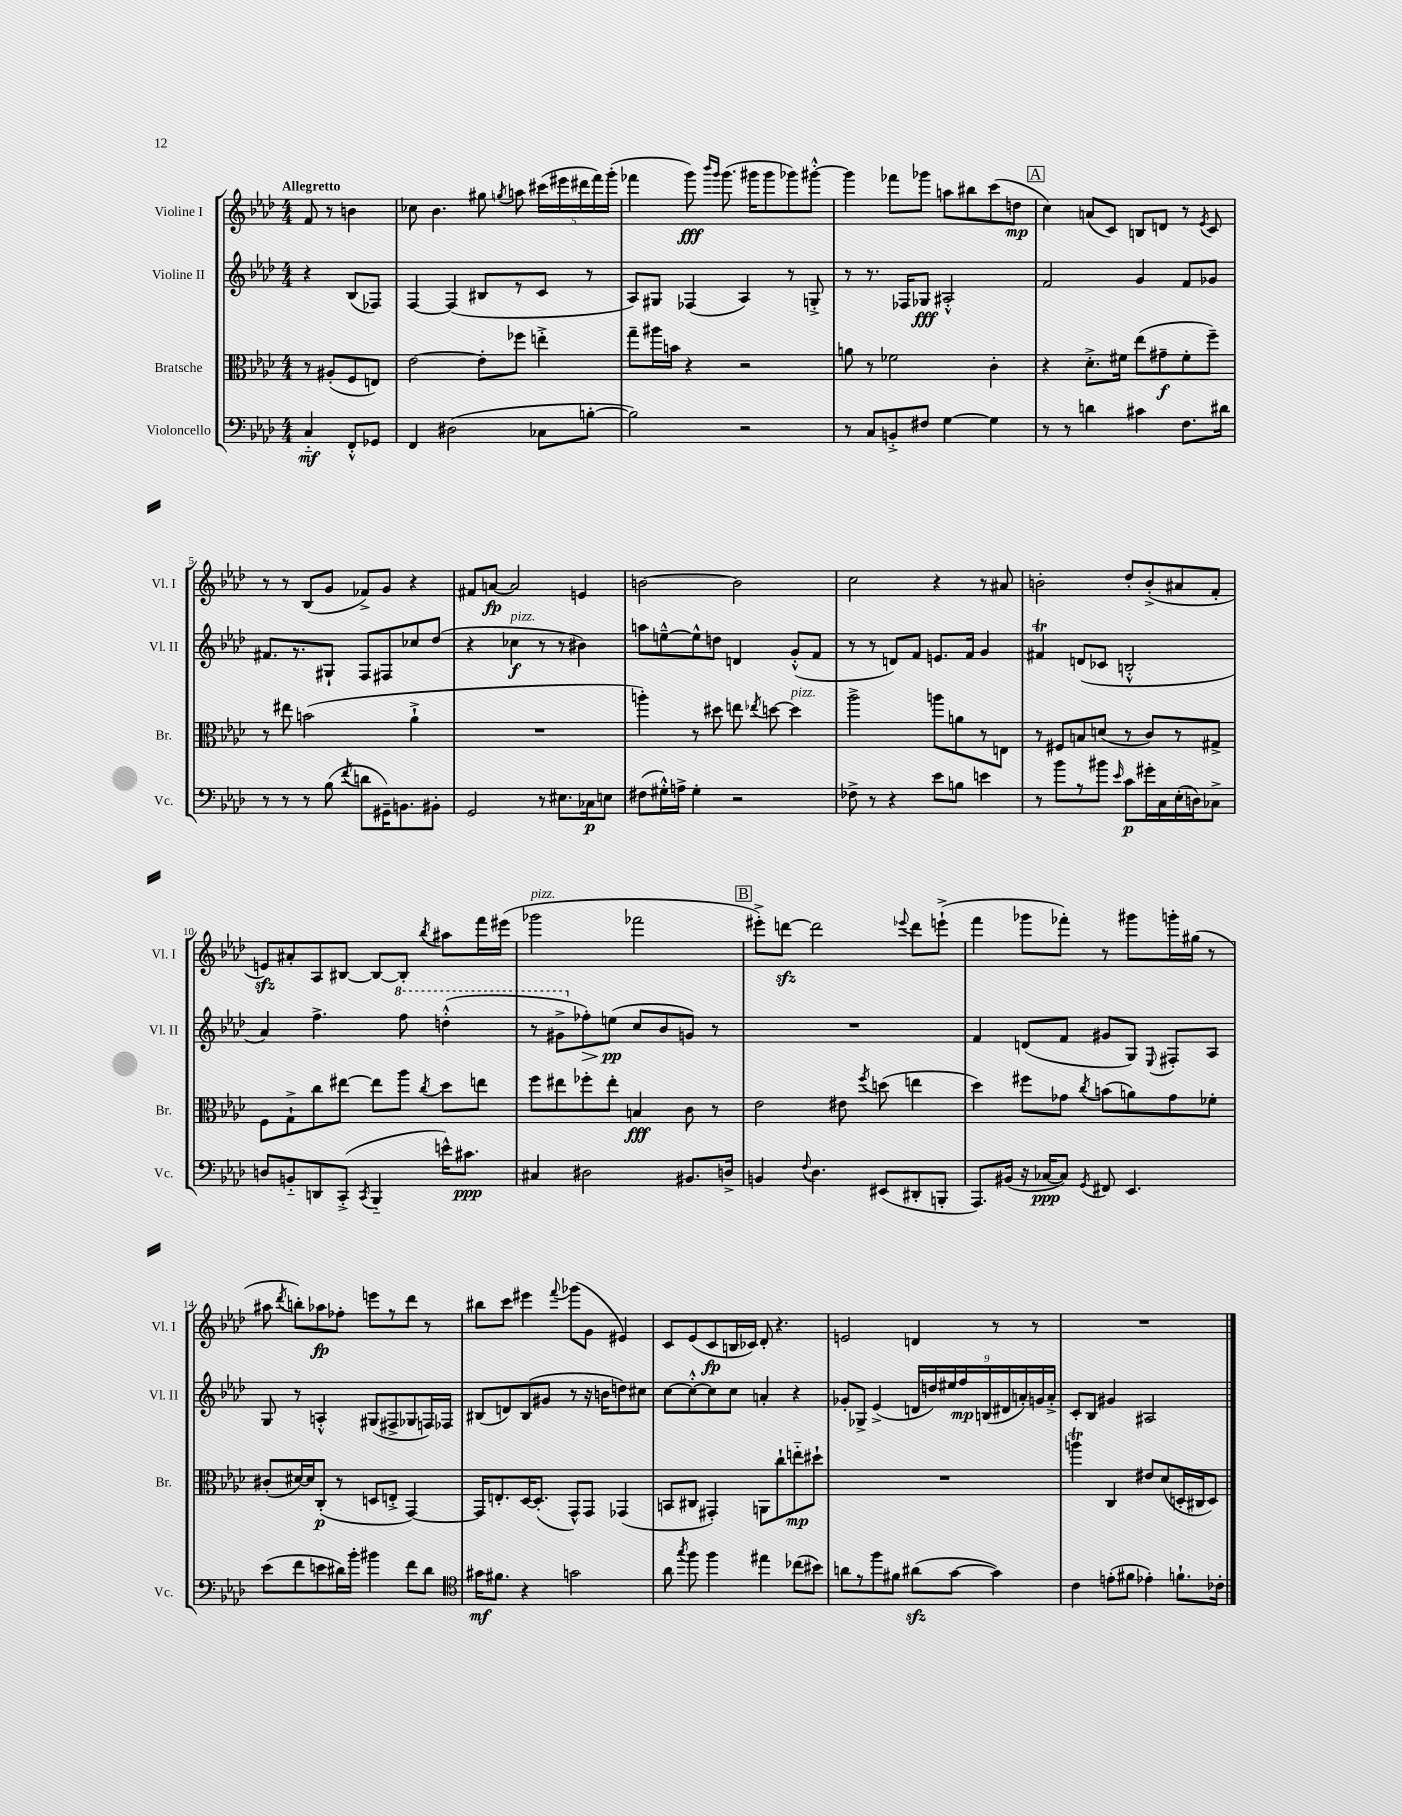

**kern	**kern	**kern	**kern
*staff4	*staff3	*staff2	*staff1
*clefF4	*clefC3	*clefG2	*clefG2
*k[b-e-a-d-]	*k[b-e-a-d-]	*k[b-e-a-d-]	*k[b-e-a-d-]
*M4/4	*M4/4	*M4/4	*M4/4
4C'~/	8r	4r	8f/
.	(8A#'/L	.	8r
8FF'^^/L	8F/	(8B-/L	4b\
8GG-/J	8E/J)	8F-/J)	.
=	=	=	=
4FF/	[2e-\	[4F/	8cc-\
.	.	.	4.b-\
(2D#\	.	(4F/]	.
.	8e-'\]L	8B#/L	8gg#\
.	.	.	8qgg/
.	8ff-\J	8r	8aa\
8C-\L	4ee'^\	8c/J	(20ccc#\LL
.	.	.	20eee#\
.	.	.	20ddd#\
[8B'\J	.	8r	.
.	.	.	20fff\)
.	.	.	(20ggg'\JJ
=	=	=	=
2B\])	8gg~\L	8A-/L)	4fff-\
.	16aa#\L	8G#/J	.
.	16b\JJ	.	.
.	4r	(4F-/	8ggg\)
.	.	.	16qqbbb-/LL
.	.	.	16qqggg/JJ
.	.	.	(8.ggg\
2r	2r	4A-/)	.
.	.	.	16ggg#\LK
.	.	.	8ggg#\
.	.	8r	8ggg-\)
.	.	8G'^/	[8ggg#'^^\J
=	=	=	=
8r	8a\	8r	4ggg#\]
8C/L	8r	8.r	.
8BB'^/	2f-\	.	8fff-\L
.	.	16F-/LK	.
8F#/J	.	8G-/J	8ggg-\J
[4G\	.	2A#'^^/	8aa\L
.	.	.	8bb#\
4G\]	4c'\	.	(8ccc\
.	.	.	8dd\J
=	=	=	=
8r	4r	2f/	4cc\)
8r	.	.	.
4d\	8.d-'^\L	.	(8a/L
.	.	.	8c/J)
.	16f#\Jk	.	.
4c#\	(8ee-\L	4g/	8B/L
.	8g#~\	.	8d/J
8.F\L	8f#'\	8f/L	8r
.	.	.	8qe-/
.	8ff~\J)	8g-/J	8c/
16d#\Jk	.	.	.
=	=	=	=
8r	8r	8.f#/L	8r
8r	8ee#\	.	8r
.	.	8.r	.
8r	(2b\	.	(8B-/L
(8B-\	.	8G#`/J	8g/J
8qf/	.	.	.
8d\L	.	8F/L	8f-^/L)
16GG#~\K)	.	8F#/	8g/J
8.BB\	.	.	.
.	4a-`^\	8cc-/	4r
8BB#'\J	.	(8dd-/J	.
=	=	=	=
2GG/	1r	4r	8f#/L
.	.	.	[8a/J
.	.	4cc-\	2a/]
8r	.	8r	.
8.E#\L	.	8r	.
.	.	4b#\)	4e/
16C-\k	.	.	.
8E\J	.	.	.
=	=	=	=
(8F#\L	4aa'\)	8aa\L	[2b\
16G#'^^\L)	.	[8ee~^^\	.
16A^\JJ	.	.	.
4G#'\	8r	8ee^^\]	.
.	8dd#\	8dd\J	.
2r	8ee\	4d/	2b\]
.	8qee-/	.	.
.	[8dd\	.	.
.	4dd\]	(8g'^^/L	.
.	.	8f/J	.
=	=	=	=
8F-^\	2aa-^\	8r	2cc\
8r	.	8r	.
4r	.	8d/L)	.
.	.	8f/J	.
8e-\L	8aa\L	8.e/L	4r
8B\J	8a\	.	.
.	.	16f/Jk	.
4e\	8r	4g/	8r
.	8E\J	.	8a#/
=	=	=	=
8r	8r	4f#/	2b'\
8b-\L	8F#/L	.	.
8r	8B/	(8d/L	.
8b#\J	(8d/J	8c-/J	.
16qqe-/	.	.	.
8c\L	8r	2B'^^/	8dd-'/L
16g#'\L	8c/L)	.	(8b'^/
16C\	.	.	.
(16E-'\	8r	.	8a#/
16D\J)	.	.	.
8C-^\J	8G#^/J	.	8f'/J
=	=	=	=
8D/L	8F\L	4a-/)	8e/L)
8BB'~/	8G`^\	.	8a#'/
8DD/	8cc\	4.ff^\	8A-/
(8CC'^/J	[8ee#\J	.	[8B#/J
8qCC/	.	.	.
4BBB-'~/	8ee#\]L	.	8B#/_L
.	8aa-\J	8fff\	8B#'/]J
.	8qcc/	.	8qbb-/
16e^^\LK)	8dd-\L	(4ddd'^^\	8aa#\L
8.c#\J	.	.	.
.	8ee\J	.	16fff\L
.	.	.	(16eee#\JJ
=	=	=	=
4C#/	8ff\L	8r	2ggg-\
.	8ee#\	8gg#^\L	.
2D#\	8ff-'\	8ff-'\)	.
.	8ee#'\J	(8ee\J	.
.	4B/	8cc/L	2fff-\
.	.	8b-/	.
8.BB#/L	8c\	8g/J)	.
.	8r	8r	.
16D^/Jk	.	.	.
=	=	=	=
4BB/	2e-\	1r	8eee#'^\L)
.	.	.	[8ddd\J
8qqF/	.	.	.
4.D-\	.	.	2ddd\]
.	8e#\	.	.
.	8qff/	.	.
(8EE#/L	(8dd\	.	.
.	.	.	8qqeee-/
8DD#'/	4ee\	.	8ddd\L
8BBB'/J	.	.	(8eee`^\J
=	=	=	=
8.AAA-/L)	4dd-\)	4f/	4fff\
(16BB#/Jk	.	.	.
16r	8ff#\L	(8d/L	8ggg-\L
[16C-/LK	.	.	.
8C-/]J)	8g-\J	8f/J	8fff-'\J)
8qGG/	8qcc/	.	.
8FF#/	(8b\L	8g#/L	8r
4.EE-/	8a\)	8G/J)	8ggg#\L
.	.	8qqE-/	.
.	8g-\	8F#'/L	16ggg'\L
.	.	.	(16gg#\JJ
.	8f-'\J	8A-/J	8r
=	=	=	=
(8e-\L	(8c#'/L	8G/	8aa#\
.	.	.	8qddd-/
8f\	[16d#/L)	8r	8bb'\L)
.	16d#/]J	.	.
8e\	(8C'/J	4A'^^/	8aa-\
16d#\L)	8r	.	8ff-'\J
16b-'\JJ	.	.	.
4b#\	8D/L	(8G#/L	8eee\L
.	8E'^/J	8F#^/	8r
8f\L	[4GG/)	8G-/	8ddd-\J
8d#\J	.	16F/L)	8r
.	.	16F-/JJ	.
=	=	=	=
*clefC4	*	*	*
16g#\LK	16GG/]LK	(8B#/L	8bb#\L
8.f#\J	8.E'/	.	.
.	.	8d/)	8ccc\J
4r	[16D-/K	(8B#/	4eee#\
.	(8.D-'/]J	.	.
.	.	8g#/J	.
.	.	.	8qqfff/
2g\	8GG^^/L)	8r	(8ggg-\L
.	8GG/J	16r	8g\J
.	.	16b\LK	.
.	(4GG-/	8dd\)	4e#/)
.	.	8cc#\J	.
=	=	=	=
8a-\	8BB/L	[8cc\L	8c/L
8qgg/	.	.	.
8ff\	8C#/J	8cc'^^\_	(8e-/
4ff\	4GG#'/)	8cc\]	8c/
.	.	8cc\J	16B/L
.	.	.	16c-/JJ)
4ee#\	8AA\L	4a'/	8d-'/
.	8cc`\	.	4.r
(8cc-\L	8ee'~\	4r	.
8b#\J)	8dd#`\J	.	.
=	=	=	=
8a\L	1r	8g-'/L	2e/
8r	.	8G-^/J	.
8ff\	.	(4e-^/	.
8f#\J	.	.	.
(8a#\L	.	18d/LL	4d/
.	.	18dd/)	.
.	.	18ee#/	.
[8g\J	.	.	.
.	.	18ff/	.
.	.	(18B/	.
4g\])	.	.	8r
.	.	18d#/	.
.	.	18a'/)	.
.	.	.	8r
.	.	18g/	.
.	.	18a'^/JJ	.
=	=	=	=
4c\	4aa\	8c'/L	1r
.	.	8B-/J	.
(8e'\L	4C/	4g#/	.
8f#\J	.	.	.
4e-'\)	8e#/L	2A#/	.
.	(8d-/	.	.
8.f`\L	16D'/L	.	.
.	16C#/J	.	.
.	8D/J)	.	.
16c-'\Jk	.	.	.
==	==	==	==
*-	*-	*-	*-
